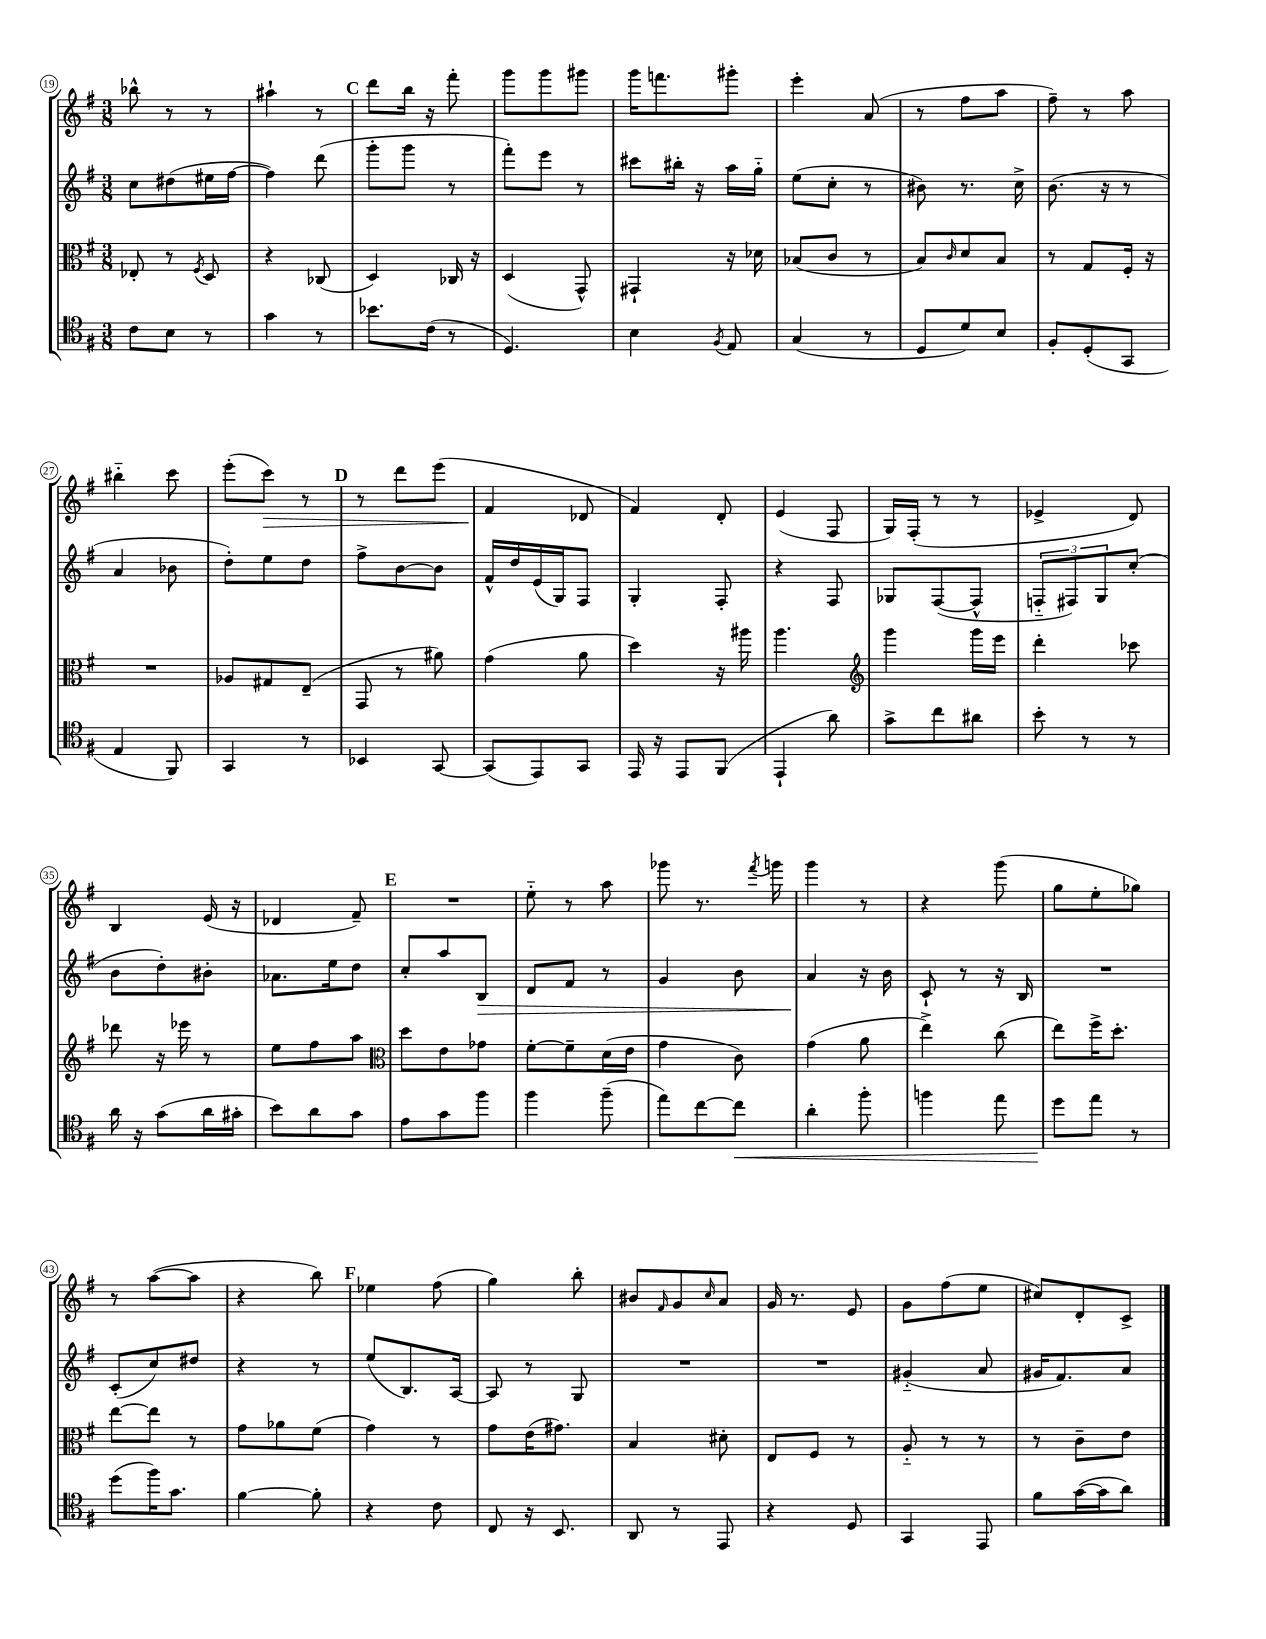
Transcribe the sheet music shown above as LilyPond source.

<<
\new StaffGroup <<
\new Staff = "s0" {
    \clef treble \key g \major \numericTimeSignature \time 3/8
    bes''8-^ r8 r8 |
    ais''4-! r8 |
    \mark \markup { \bold "C" } d'''8 b''16 r16 fis'''8-. |
    g'''8 g'''8 gis'''8 |
    g'''16 f'''8. gis'''8-. |
    e'''4-. a'8( |
    r8 fis''8 a''8 |
    fis''8--) r8 a''8 |
    bis''4-_ c'''8 |
    e'''8-.( c'''8\>) r8 |
    \mark \markup { \bold "D" } r8 d'''8 e'''8( |
    fis'4\! des'8 |
    fis'4) d'8-. |
    e'4( fis8 |
    g16) fis16-.( r8 r8 |
    ees'4-> d'8) |
    b4 e'16( r16 |
    des'4 fis'8--) |
    \mark \markup { \bold "E" } R4. |
    e''8-_ r8 a''8 |
    ges'''8 r8. \acciaccatura { fis'''8 } g'''16 |
    g'''4 r8 |
    r4 g'''8( |
    g''8 e''8-. ges''8) |
    r8 a''8~( a''8 |
    r4 b''8) |
    \mark \markup { \bold "F" } ees''4 fis''8( |
    g''4) b''8-. |
    bis'8 \grace { fis'16 } g'8 \grace { c''16 } a'8 |
    g'16 r8. e'8 |
    g'8 fis''8( e''8 |
    cis''8) d'8-. c'8-> \bar "|." |
}
\new Staff = "s1" {
    \clef treble \key g \major \numericTimeSignature \time 3/8
    c''8 dis''8( eis''16 fis''16~ |
    fis''4) d'''8( |
    \mark \markup { \bold "C" } g'''8-. g'''8 r8 |
    fis'''8-.) e'''8 r8 |
    cis'''8 bis''16-. r16 a''16 g''16-_ |
    e''8( c''8-. r8 |
    bis'8) r8. c''16-> |
    b'8.( r16 r8 |
    a'4 bes'8 |
    d''8-.) e''8 d''8 |
    \mark \markup { \bold "D" } fis''8-> b'8~ b'8 |
    fis'16-^ d''16 e'16( g16) fis8 |
    g4-. fis8-. |
    r4 fis8 |
    ges8 fis8~( fis8-^ |
    \tuplet 3/2 { f8-_ fis8) g8 } c''8-.( |
    b'8 d''8-.) bis'8-. |
    aes'8. e''16 d''8 |
    \mark \markup { \bold "E" } c''8-. a''8 b8\> |
    d'8 fis'8 r8 |
    g'4 b'8 |
    a'4\! r16 b'16 |
    c'8-! r8 r16 b16 |
    R4. |
    c'8-.( c''8) dis''8 |
    r4 r8 |
    \mark \markup { \bold "F" } e''8( b8.) a16~ |
    a8 r8 g8 |
    R4. |
    R4. |
    gis'4-_( a'8 |
    gis'16 fis'8.) a'8 \bar "|." |
}
\new Staff = "s2" {
    \clef alto \key g \major \numericTimeSignature \time 3/8
    ees8-. r8 \acciaccatura { fis8 } d8 |
    r4 ces8( |
    \mark \markup { \bold "C" } d4) ces16 r16 |
    d4( g,8-^) |
    gis,4-! r16 des'16 |
    bes8( c'8 r8 |
    b8) \grace { c'16 } d'8 b8 |
    r8 g8 fis16-. r16 |
    R4. |
    aes8 gis8 e8--( |
    \mark \markup { \bold "D" } g,8 r8 ais'8) |
    g'4( a'8 |
    d''4) r16 ais''16 |
    a''4. |
    \clef treble g'''4 g'''16 e'''16 |
    d'''4-. ces'''8 |
    des'''8 r16 ees'''16 r8 |
    e''8 fis''8 a''8 |
    \mark \markup { \bold "E" } \clef alto d''8 e'8 ges'8 |
    fis'8~-. fis'8-- d'16( e'16 |
    g'4 c'8) |
    g'4( a'8 |
    e''4->) c''8( |
    e''8) fis''16-> d''8.-. |
    e''8~ e''8 r8 |
    g'8 aes'8 fis'8( |
    \mark \markup { \bold "F" } g'4) r8 |
    g'8 e'16( gis'8.) |
    b4 dis'8-. |
    e8 fis8 r8 |
    a8-_ r8 r8 |
    r8 c'8-- e'8 \bar "|." |
}
\new Staff = "s3" {
    \clef tenor \key g \major \numericTimeSignature \time 3/8
    c'8 b8 r8 |
    g'4 r8 |
    \mark \markup { \bold "C" } bes'8. c'16( r8 |
    d4.) |
    b4 \acciaccatura { fis8 } e8 |
    g4( r8 |
    d8 d'8) b8 |
    fis8-. d8-.( g,8 |
    e4 fis,8) |
    g,4 r8 |
    \mark \markup { \bold "D" } bes,4 g,8~ |
    g,8( e,8) g,8 |
    e,16 r16 e,8 fis,8( |
    e,4-! a'8) |
    g'8-> c''8 ais'8 |
    b'8-. r8 r8 |
    a'16 r16 g'8( a'16 gis'16-. |
    b'8) a'8 g'8 |
    \mark \markup { \bold "E" } e'8 g'8 fis''8 |
    fis''4 fis''8--( |
    e''8) c''8~ c''8\< |
    a'4-. fis''8-. |
    f''4 e''8 |
    d''8\! e''8 r8 |
    d''8( fis''16) g'8. |
    fis'4~ fis'8-. |
    \mark \markup { \bold "F" } r4 c'8 |
    c8 r16 b,8. |
    a,8 r8 e,8 |
    r4 d8 |
    g,4 e,8 |
    fis'8 g'16~( g'16 a'8) \bar "|." |
}
>>
>>
\layout { \context { \Score currentBarNumber = #19 \override BarNumber.stencil = #(make-stencil-circler 0.1 0.3 ly:text-interface::print) } }
